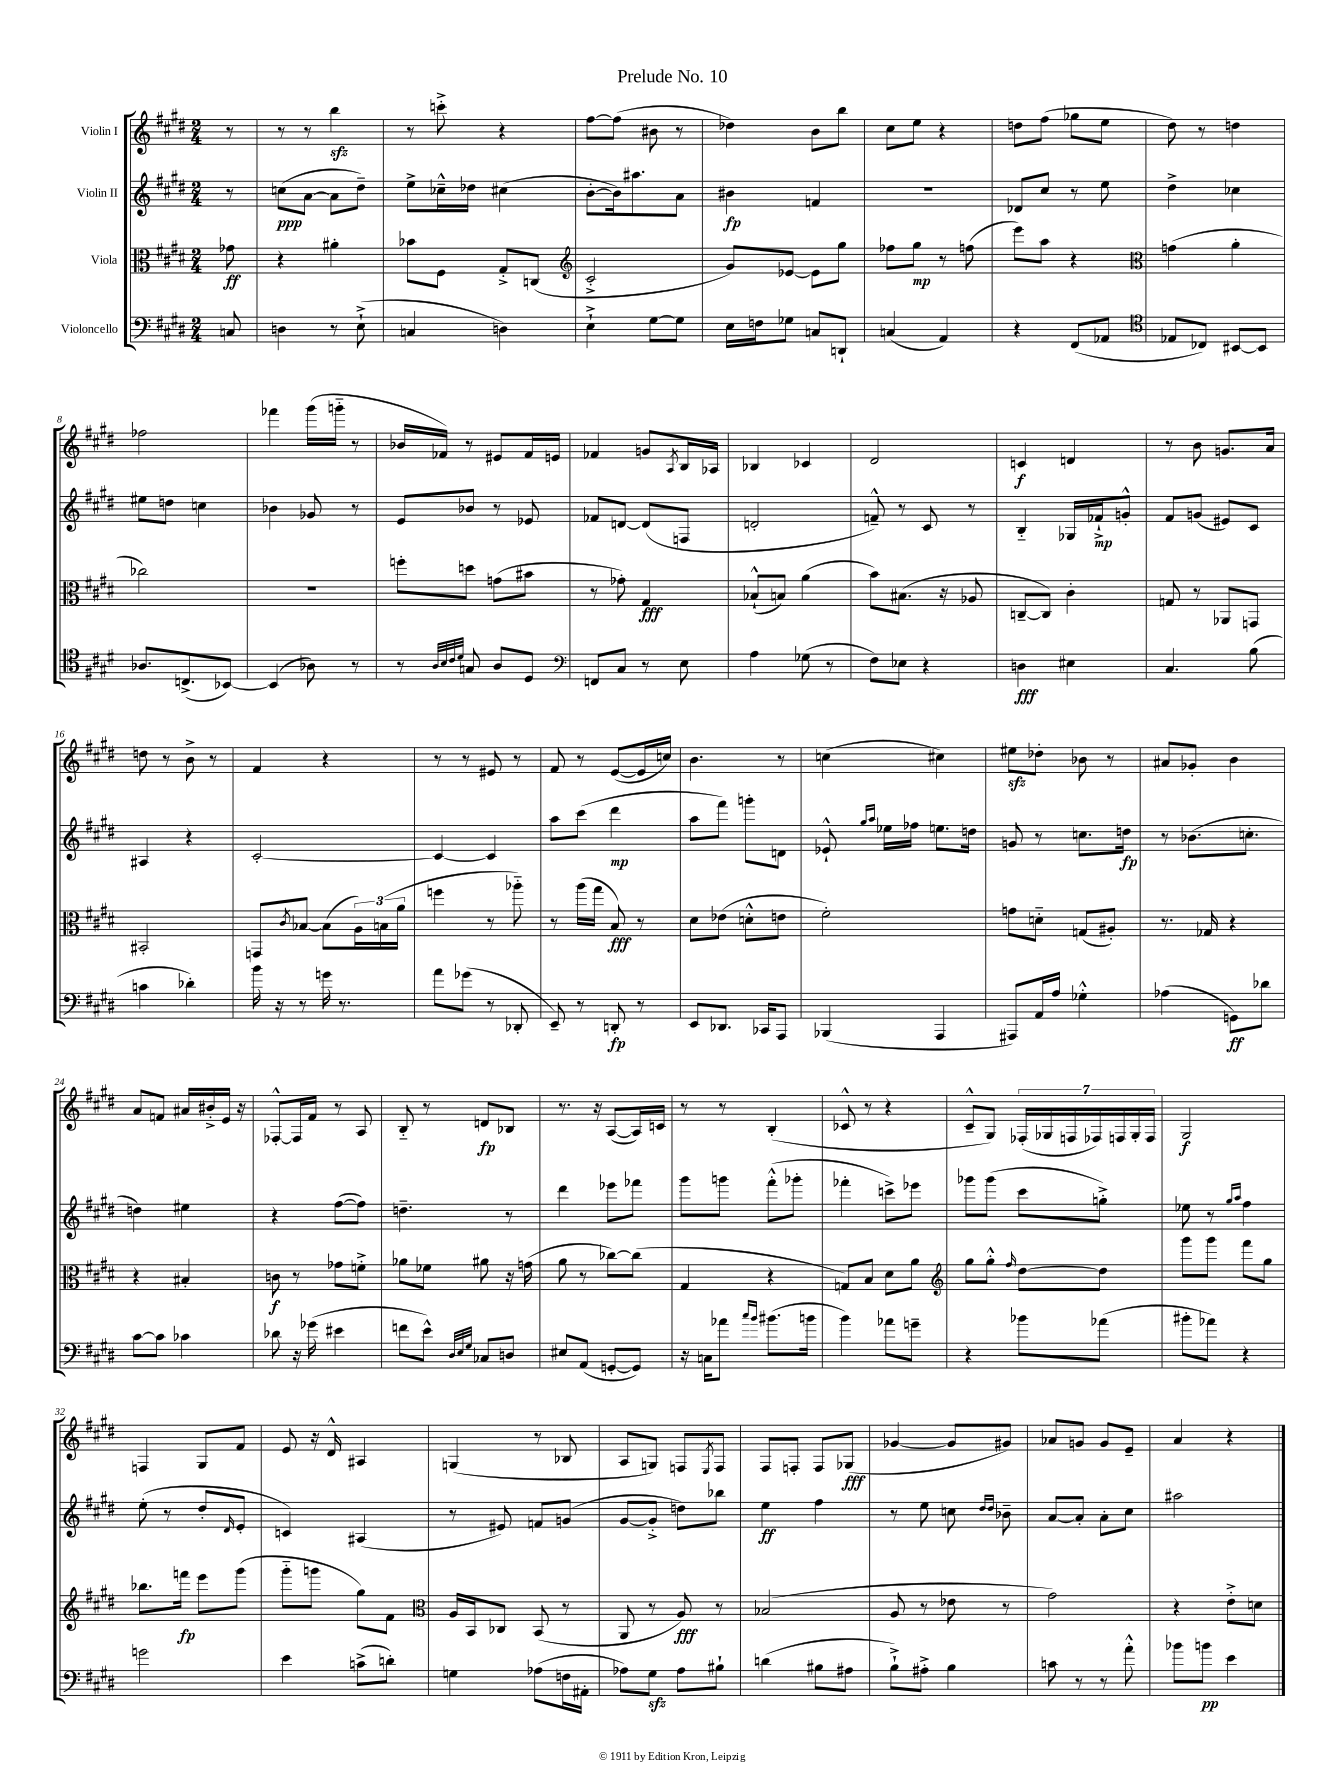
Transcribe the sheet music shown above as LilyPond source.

\header { title = "Prelude No. 10" }
<<
\new StaffGroup <<
\new Staff = "s0" \with { instrumentName = "Violin I" } {
    \clef treble \key e \major \numericTimeSignature \time 2/4 \partial 8
    r8 |
    r8 r8 b''4\sfz |
    r8 c'''8-.-> r4 |
    fis''8~ fis''8( bis'8 r8 |
    des''4) b'8 b''8 |
    cis''8 e''8 r4 |
    d''8 fis''8( ges''8 e''8 |
    dis''8) r8 d''4 |
    fes''2 |
    fes'''4 gis'''16( g'''16-_ r8 |
    bes'16 fes'16) r8 eis'8 fes'16 e'16 |
    fes'4 g'8 \acciaccatura { a8 } b16 aes16 |
    bes4 ces'4 |
    dis'2 |
    c'4\f d'4 |
    r8 b'8 g'8. a'16 |
    d''8 r8 b'8-> r8 |
    fis'4 r4 |
    r8 r8 eis'8 r8 |
    fis'8 r8 e'8~( e'16 c''16) |
    b'4. r8 |
    c''4( cis''4) |
    eis''8\sfz des''8-. bes'8 r8 |
    ais'8 ges'8-. b'4 |
    a'8 f'8 ais'16 bis'16-.-> e'16 r16 |
    fes8~-.-^ fes16 fis'16 r8 a8 |
    b8-_ r8 d'8\fp bes8 |
    r8. r16 a8~( a16) c'16 |
    r8 r8 b4-.( |
    ces'8-^ r8 r4 |
    cis'8---^ gis8) \tuplet 7/4 { fes16-.( ges16 f16 fes16) f16 ges16-. f16 } |
    gis2\f |
    f4 gis8 fis'8 |
    e'8 r16 dis'16-^ ais4 |
    g4( r8 bes8 |
    a8 g8) f8 \acciaccatura { e8 } f8 |
    fis8 f8-. f8 ges8\fff( |
    ges'4~ ges'8 gis'8) |
    aes'8 g'8 g'8 e'8-- |
    a'4 r4 \bar "|." |
}
\new Staff = "s1" \with { instrumentName = "Violin II" } {
    \clef treble \key e \major \numericTimeSignature \time 2/4 \partial 8
    r8 |
    c''8\ppp( a'8~ a'8 dis''8--) |
    e''8-> ces''16---^ des''16 cis''4( |
    b'8~-. b'16) ais''8. a'8 |
    bis'4\fp f'4 |
    r2 |
    des'8 cis''8 r8 e''8 |
    dis''4-> ces''4 |
    eis''8 d''8 c''4 |
    bes'4 ges'8 r8 |
    e'8 bes'8 r8 ees'8 |
    fes'8 d'8~ d'8( f8 |
    d'2-. |
    f'8---^) r8 cis'8 r8 |
    b4-_ ges16 fes'16-!->\mp g'8-.-^ |
    fis'8 g'8( eis'8) cis'8 |
    ais4 r4 |
    cis'2~-. |
    cis'4~ cis'4 |
    a''8 cis'''8( dis'''4\mp |
    a''8 fis'''8) g'''8-. d'8 |
    ees'8-!-^ \grace { gis''16 a''16 } ees''16 fes''16 e''8. d''16 |
    g'8 r8 c''8. d''16\fp |
    r8 bes'8.( c''8.-. |
    d''4) eis''4 |
    r4 fis''8~( fis''8) |
    d''4.-- r8 |
    dis'''4 ees'''8 fes'''8 |
    gis'''8 g'''8 fis'''8-.-^( ges'''8-. |
    fes'''4-. c'''8->) ees'''8 |
    ges'''8 ges'''8( cis'''8 g''8-.->) |
    ees''8 r8 \grace { gis''16 a''16 } fis''4 |
    e''8-.( r8 dis''8-. \grace { dis'16 } e'8-. |
    c'4) ais4( |
    r8 eis'8) f'8 g'8( |
    gis'8~ gis'8-.-> d''8) bes''8 |
    e''4\ff fis''4 |
    r8 e''8 c''8 \grace { dis''16 dis''16 } bes'8-- |
    a'8~ a'8-. a'8-. cis''8 |
    ais''2 \bar "|." |
}
\new Staff = "s2" \with { instrumentName = "Viola" } {
    \clef alto \key e \major \numericTimeSignature \time 2/4 \partial 8
    ges'8\ff |
    r4 ais'4-. |
    bes'8 fis8 gis8-.-> c8( |
    \clef treble cis'2-.-> |
    gis'8) ees'8~ ees'8 gis''8 |
    fes''8 gis''8\mp r8 f''8( |
    e'''8) a''8 r4 |
    \clef alto g'4( a'4-. |
    ces''2) |
    R2 |
    f''8-. d''8 g'8( bis'8 |
    r8 ges'8-.) gis4\fff |
    bes8-!-^( b8) a'4( |
    b'8) bis8.( r16 aes8 |
    c8~-- c8) cis'4-. |
    g8 r8 aes,8 g,8 |
    bis,2-. |
    g,8 \acciaccatura { cis'8 } bes8~ bes8( \tuplet 3/2 { a16) b16( a'16 } |
    f''4 r8 aes''8-_) |
    r8 a''16( gis''16 b8\fff) r8 |
    dis'8 ees'8( d'8-.-^ e'8 |
    fis'2-.) |
    g'8 d'8-_ g8( ais8-.) |
    r8. ges16 r4 |
    r4 bis4-. |
    c'8\f r8 ges'8 f'8-.-> |
    aes'8 fes'8 ais'8 r16 g'16( |
    a'8 r8 ces''8~) ces''8( |
    gis4 r4 |
    g8) b8 dis'8 a'8 |
    \clef treble gis''8 gis''8-.-^ \grace { fis''16 } dis''8~ dis''8 |
    gis'''8 gis'''8 fis'''8 gis''8 |
    bes''8. f'''16\fp e'''8 gis'''8( |
    gis'''8-_ g'''8 gis''8) fis'8 |
    \clef alto a16 b,16 ces8 b,8( r8 |
    a,8 r8 a8\fff) r8 |
    bes2( |
    a8 r8 ees'8 r8 |
    gis'2) |
    r4 e'8-.-> d'8 \bar "|." |
}
\new Staff = "s3" \with { instrumentName = "Violoncello" } {
    \clef bass \key e \major \numericTimeSignature \time 2/4 \partial 8
    c8 |
    d4 r8 e8-!->( |
    c4 d4) |
    e4-!-> gis8~ gis8 |
    e16 f16 ges8 c8 d,8-! |
    c4( a,4) |
    r4 fis,8( aes,8 |
    \clef tenor ees8 ces8) bis,8~ bis,8 |
    aes8. c8.->( bes,8~) |
    bes,4( aes8) r8 |
    r8 \grace { a32 b32 cis'32 dis'32 } g8 a8 dis8 |
    \clef bass f,8 cis8 r8 e8 |
    a4 ges8( r8 |
    fis8) ees8 r4 |
    d4\fff eis4 |
    cis4. b8( |
    c'4 des'4-.) |
    b'16 r16 r8 g'16 r8. |
    a'8 ges'8( r8 des,8-. |
    e,8--) r8 d,8-.\fp r8 |
    e,8 des,8. ces,16 a,,8 |
    bes,,4( a,,4 |
    ais,,8) a,16 a16 ges4-.-^ |
    aes4( g,8\ff) des'8 |
    cis'8~ cis'8 ces'4 |
    des'8 r16 ges'16( eis'4 |
    f'8 e'8-^) \grace { dis32 e32 gis32 } ces8 d8 |
    eis8 a,8( g,8~-. g,8) |
    r16 c16 aes'8 \grace { cis''16 b'16 } bis'8.( b'16 |
    b'4) aes'8 g'8-- |
    r4 bes'8 aes'8( |
    bis'8-. aes'8) r4 |
    g'2 |
    e'4 c'8->( d'8-.) |
    g4 aes8( f16 ais,16-. |
    aes8) gis8\sfz aes8 bis8-! |
    d'4( bis8 ais8 |
    b8-!->) ais8-.-> b4 |
    c'8 r8 r8 a'8-.-^ |
    bes'8 b'8\pp e'4 \bar "|." |
}
>>
>>
